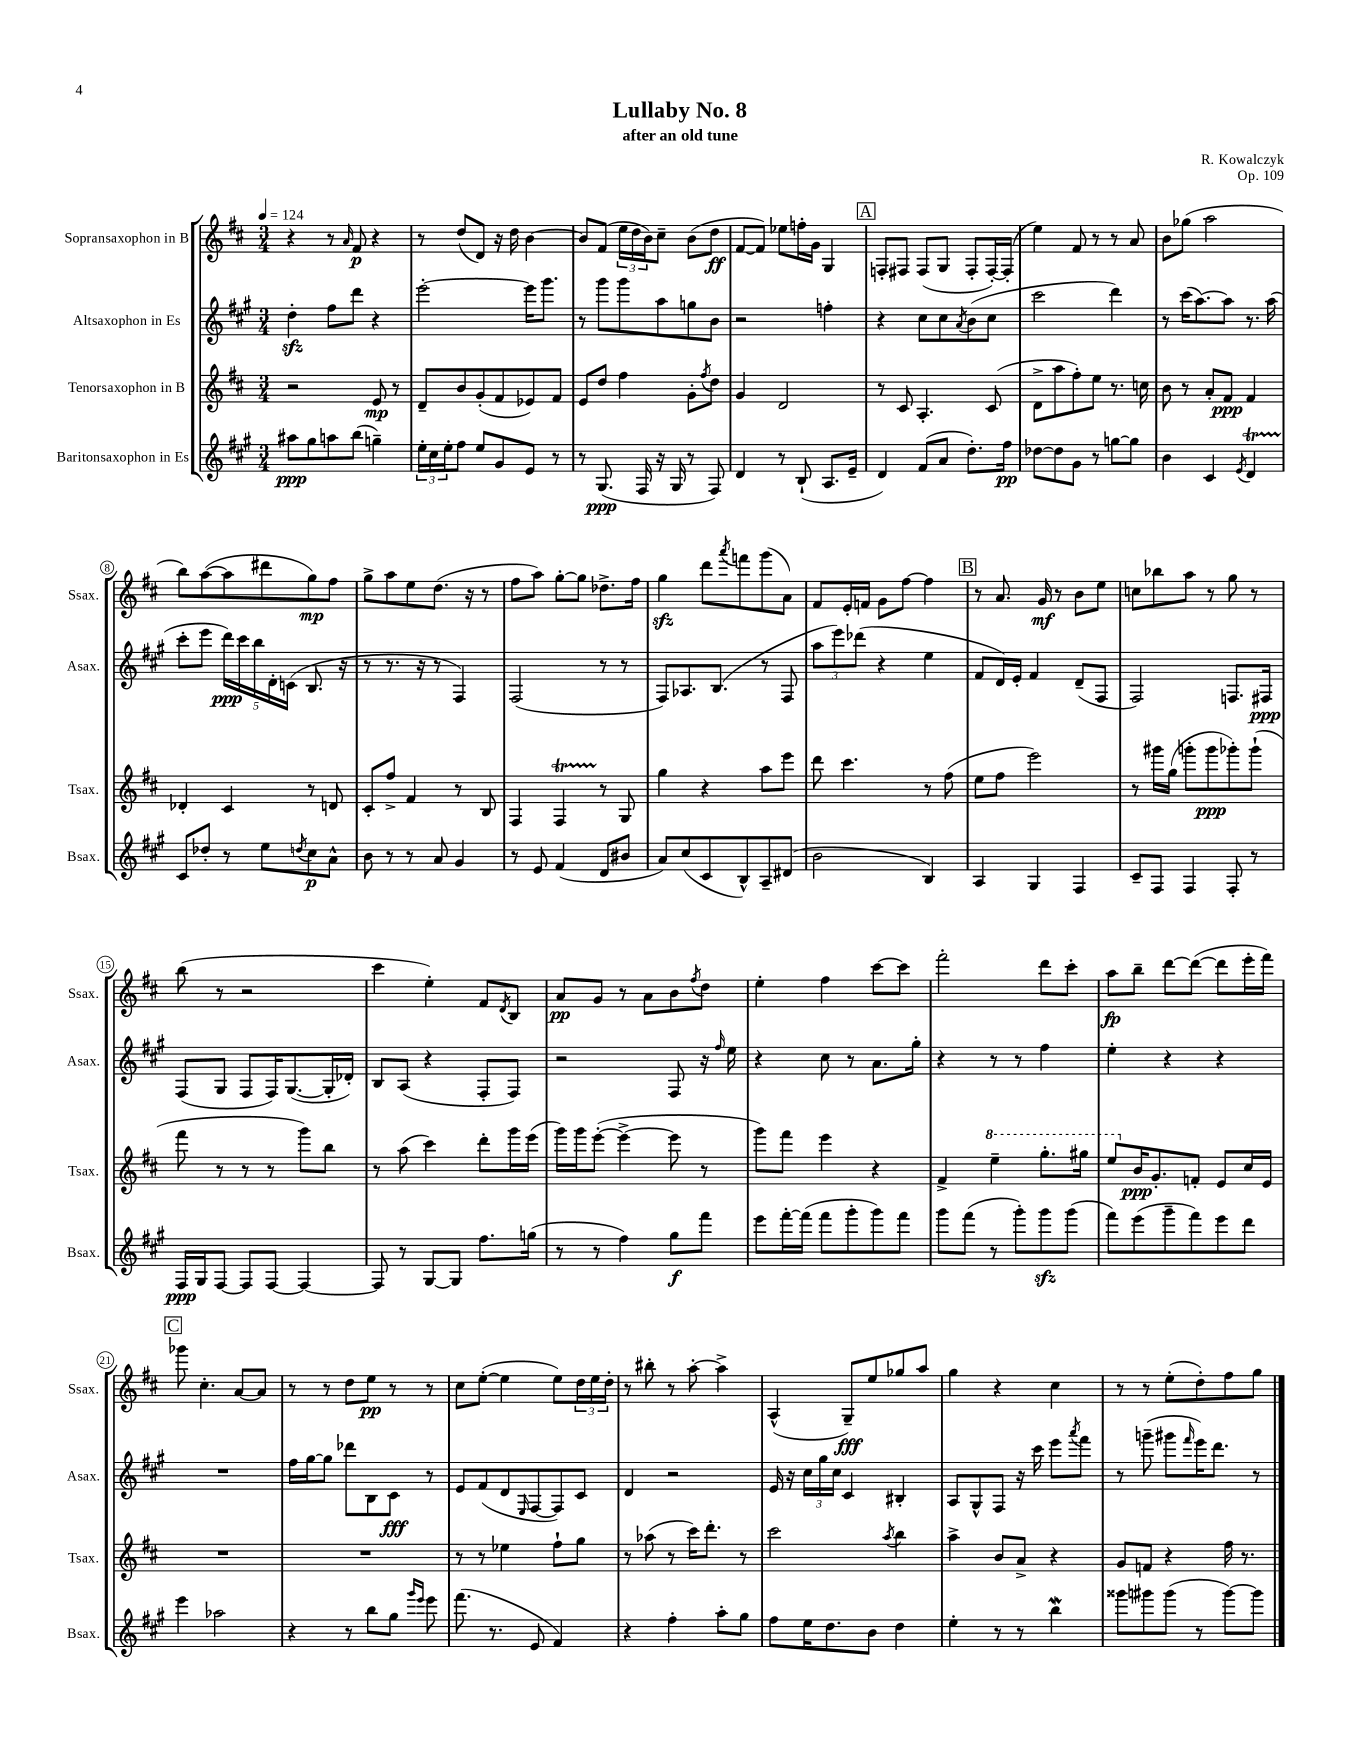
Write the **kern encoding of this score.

**kern	**kern	**kern	**kern
*staff4	*staff3	*staff2	*staff1
*clefG2	*clefG2	*clefG2	*clefG2
*k[f#c#g#]	*k[f#c#]	*k[f#c#g#]	*k[f#c#]
*M3/4	*M3/4	*M3/4	*M3/4
*MM124	*MM124	*MM124	*MM124
8aa#	2r	4dd'	4r
8gg#	.	.	.
8aa	.	8ff#	8r
.	.	.	16qqa
(8bb	.	8ddd	8f#
4gg~)	8e	4r	4r
.	8r	.	.
=	=	=	=
24ee'	8d~	[2eee'	8r
24cc#	.	.	.
24ee'	.	.	.
8ff#	8b	.	(8dd
8ee	(8g'	.	8d)
8g#	8f#	.	16r
.	.	.	16dd
8e	8e-)	16eee]	[4b
.	.	8.ggg#	.
8r	8f#	.	.
=	=	=	=
8r	8e	8r	8b]
(8.G#	8dd	8ggg#	(8f#
.	4ff#	8ggg#	24ee
.	.	.	24dd
16F#	.	.	.
.	.	.	24b)
16r	.	8aa	8cc#~
16G#	.	.	.
8r	8g'	8gg	(8b
.	8qff#	.	.
8F#)	8dd	8b	8dd
=	=	=	=
4d	4g	2r	[8f#
.	.	.	8f#])
8r	2d	.	8ee-
(8B`	.	.	16ff'
.	.	.	16g
8.A	.	4ff'	4G
16e~	.	.	.
=	=	=	=
4d)	8r	4r	8F'
.	8c#	.	8F#
(8f#	4.A'	8cc#	(8F#
8a	.	8cc#	8G
.	.	8qa	.
8.dd')	.	(8b	8F#'
.	(8c#	8cc#	[16F#')
16ff#	.	.	(16F#']
=	=	=	=
[8dd-	8d^	2ccc#	4ee)
8dd-]	8aa	.	.
8g#	8ff#')	.	8f#
8r	8ee	.	8r
[8gg	8.r	4ddd)	8r
8gg]	.	.	8a
.	16cc	.	.
=	=	=	=
4b	8b	8r	8b
.	8r	(16ccc#	(8gg-
.	.	[8.aa)	.
4c#	8a'	.	2aa
.	8f#	8aa]	.
8qe	.	.	.
4d	4f#	8.r	.
.	.	(16aa	.
=	=	=	=
8c#	4d-'	8ccc#'	8bb)
8dd-'	.	8eee	([8aa
8r	4c#	20ddd)	8aa]
.	.	20ccc#	.
.	.	20bb	.
8ee	.	.	8ddd#
.	.	20d'	.
.	.	(20c	.
8qdd	.	.	.
8cc#	8r	8.B	8gg)
8a^^	8d	.	8ff#
.	.	16r	.
=	=	=	=
8b	8c#'	8r	8gg^
8r	8ff#^	8.r	8aa
8r	4f#	.	8ee
.	.	16r	.
8a	.	8r	(8.dd
4g#	8r	4F#)	.
.	.	.	16r
.	8B	.	8r
=	=	=	=
8r	4F#	(2F#	8ff#
8e	.	.	8aa)
(4f#	4F#	.	[8gg'
.	.	.	8gg]
8d	8r	8r	8.dd-^
8b#	8G	8r	.
.	.	.	16ff#
=	=	=	=
8a)	4gg	8F#)	4gg
(8cc#	.	8.A-	.
8c#	4r	.	8ddd
.	.	(8.B	.
.	.	.	8qaaa
8B^^)	.	.	8fff
8A~	8aa	8r	(8ggg
(8d#	8eee	8F#	8a)
=	=	=	=
2b	8ddd	12aa	8f#
.	.	12eee)	.
.	4.ccc#	.	16e'
.	.	(12ddd-	.
.	.	.	16f
.	.	4r	8g
.	.	.	[8ff#
4B)	8r	4ee	4ff#]
.	(8ff#	.	.
=	=	=	=
4A	8ee	8f#	8r
.	8ff#	16d)	8.a
.	.	16e'	.
4G#	2eee)	4f#	.
.	.	.	16g
.	.	.	8r
4F#	.	(8d~	8b
.	.	8F#	8ee
=	=	=	=
8c#~	8r	2F#)	8cc
8F#	16ggg#	.	8bb-
.	(16gg	.	.
4F#	8ggg'	.	8aa
.	8ggg	.	8r
8F#'	8ggg-')	8.F	8gg
8r	(8ggg-`	.	8r
.	.	16F#	.
=	=	=	=
16F#	8fff#	(8F#	(8bb
16G#	.	.	.
[8F#	8r	8G#	8r
8F#]	8r	8F#	2r
[8F#	8r	16F#)	.
.	.	([8.G#	.
4F#_	8ggg)	.	.
.	8bb	16G#']	.
.	.	16d-')	.
=	=	=	=
8F#]	8r	8B	4ccc#
8r	(8aa	(8A	.
[8G#	4ccc#)	4r	4ee')
8G#]	.	.	.
8.ff#	8ddd'	8F#'	8f#
.	.	.	8qd
.	16ggg	8F#)	8B
(16gg	(16eee	.	.
=	=	=	=
8r	16ggg)	2r	8a
.	16ggg	.	.
8r	([8eee'	.	8g
4ff#)	4eee^_	.	8r
.	.	.	8a
8gg#	8eee]	8F#	8b
.	.	.	8qff#
8fff#	8r	16r	8dd
.	.	16qqff#	.
.	.	16ee	.
=	=	=	=
8eee	8ggg)	4r	4ee'
[16fff#'	8fff#	.	.
(16fff#]	.	.	.
8fff#	4eee	8cc#	4ff#
8ggg#'	.	8r	.
8ggg#)	4r	8.a	[8ccc#
8fff#	.	.	8ccc#]
.	.	16gg#'	.
=	=	=	=
8ggg#	4f#^	4r	2fff#'
(8fff#	.	.	.
8r	4eee~	8r	.
8ggg#')	.	8r	.
8ggg#	8.ggg'	4ff#	8ddd
(8ggg#	.	.	8ccc#'
.	16ggg#	.	.
=	=	=	=
8fff#)	8eee	4ee'	8aa
(8eee	16b	.	8bb~
.	8.g'	.	.
8ggg#~	.	4r	[8ddd
8fff#)	8f'	.	(8ddd_
8eee	8e	4r	8ddd]
8ddd	16cc#	.	16eee'
.	16e	.	16fff#)
=	=	=	=
4eee	2.r	2.r	8ggg-
.	.	.	4.cc#'
2aa-	.	.	.
.	.	.	[8a
.	.	.	8a]
=	=	=	=
4r	2.r	16ff#	8r
.	.	[16gg#	.
.	.	8gg#]	8r
8r	.	8ddd-	8dd
8bb	.	8B	8ee
8gg#	.	8c#	8r
16qqggg#	.	.	.
16qqeee	.	.	.
8eee	.	8r	8r
=	=	=	=
(8.fff#	8r	8e	8cc#
.	8r	(8f#	([8ee'
8.r	.	.	.
.	4ee-	8d	4ee]
.	.	16qqE	.
8e	.	[8F#	.
4f#)	8ff#`	8F#])	8ee)
.	8gg	8c#	24dd
.	.	.	24ee
.	.	.	24dd'
=	=	=	=
4r	8r	4d	8r
.	(8aa-	.	8bb#'
4ff#'	8r	2r	8r
.	16ccc#)	.	[8aa'
.	8.ddd'	.	.
8aa'	.	.	4aa^]
8gg#	8r	.	.
=	=	=	=
8ff#	2ccc#	16e	(4A^^
.	.	16r	.
16ee	.	24cc#	.
.	.	24gg#	.
8.dd	.	.	.
.	.	24cc#	.
.	.	4c#	8G~)
8b	.	.	8ee
.	8qaa	.	.
4dd	4bb	4B#'	8gg-
.	.	.	8aa
=	=	=	=
4ee'	4aa^	8A	4gg
.	.	8G#^^	.
8r	8b	8F#	4r
8r	8a^	16r	.
.	.	16ccc#	.
4bb	4r	8eee	4cc#
.	.	8qaaa	.
.	.	8fff#	.
=	=	=	=
8ggg##	8g	8r	8r
8ggg#	8f	(8ggg~	8r
(8ggg#	4r	8ggg#	(8ee'
.	.	16qqfff#	.
8r	.	16eee)	8dd')
.	.	8.ddd	.
[8ggg#)	16ff#	.	8ff#
.	8.r	.	.
8ggg#]	.	8r	8gg
==	==	==	==
*-	*-	*-	*-
